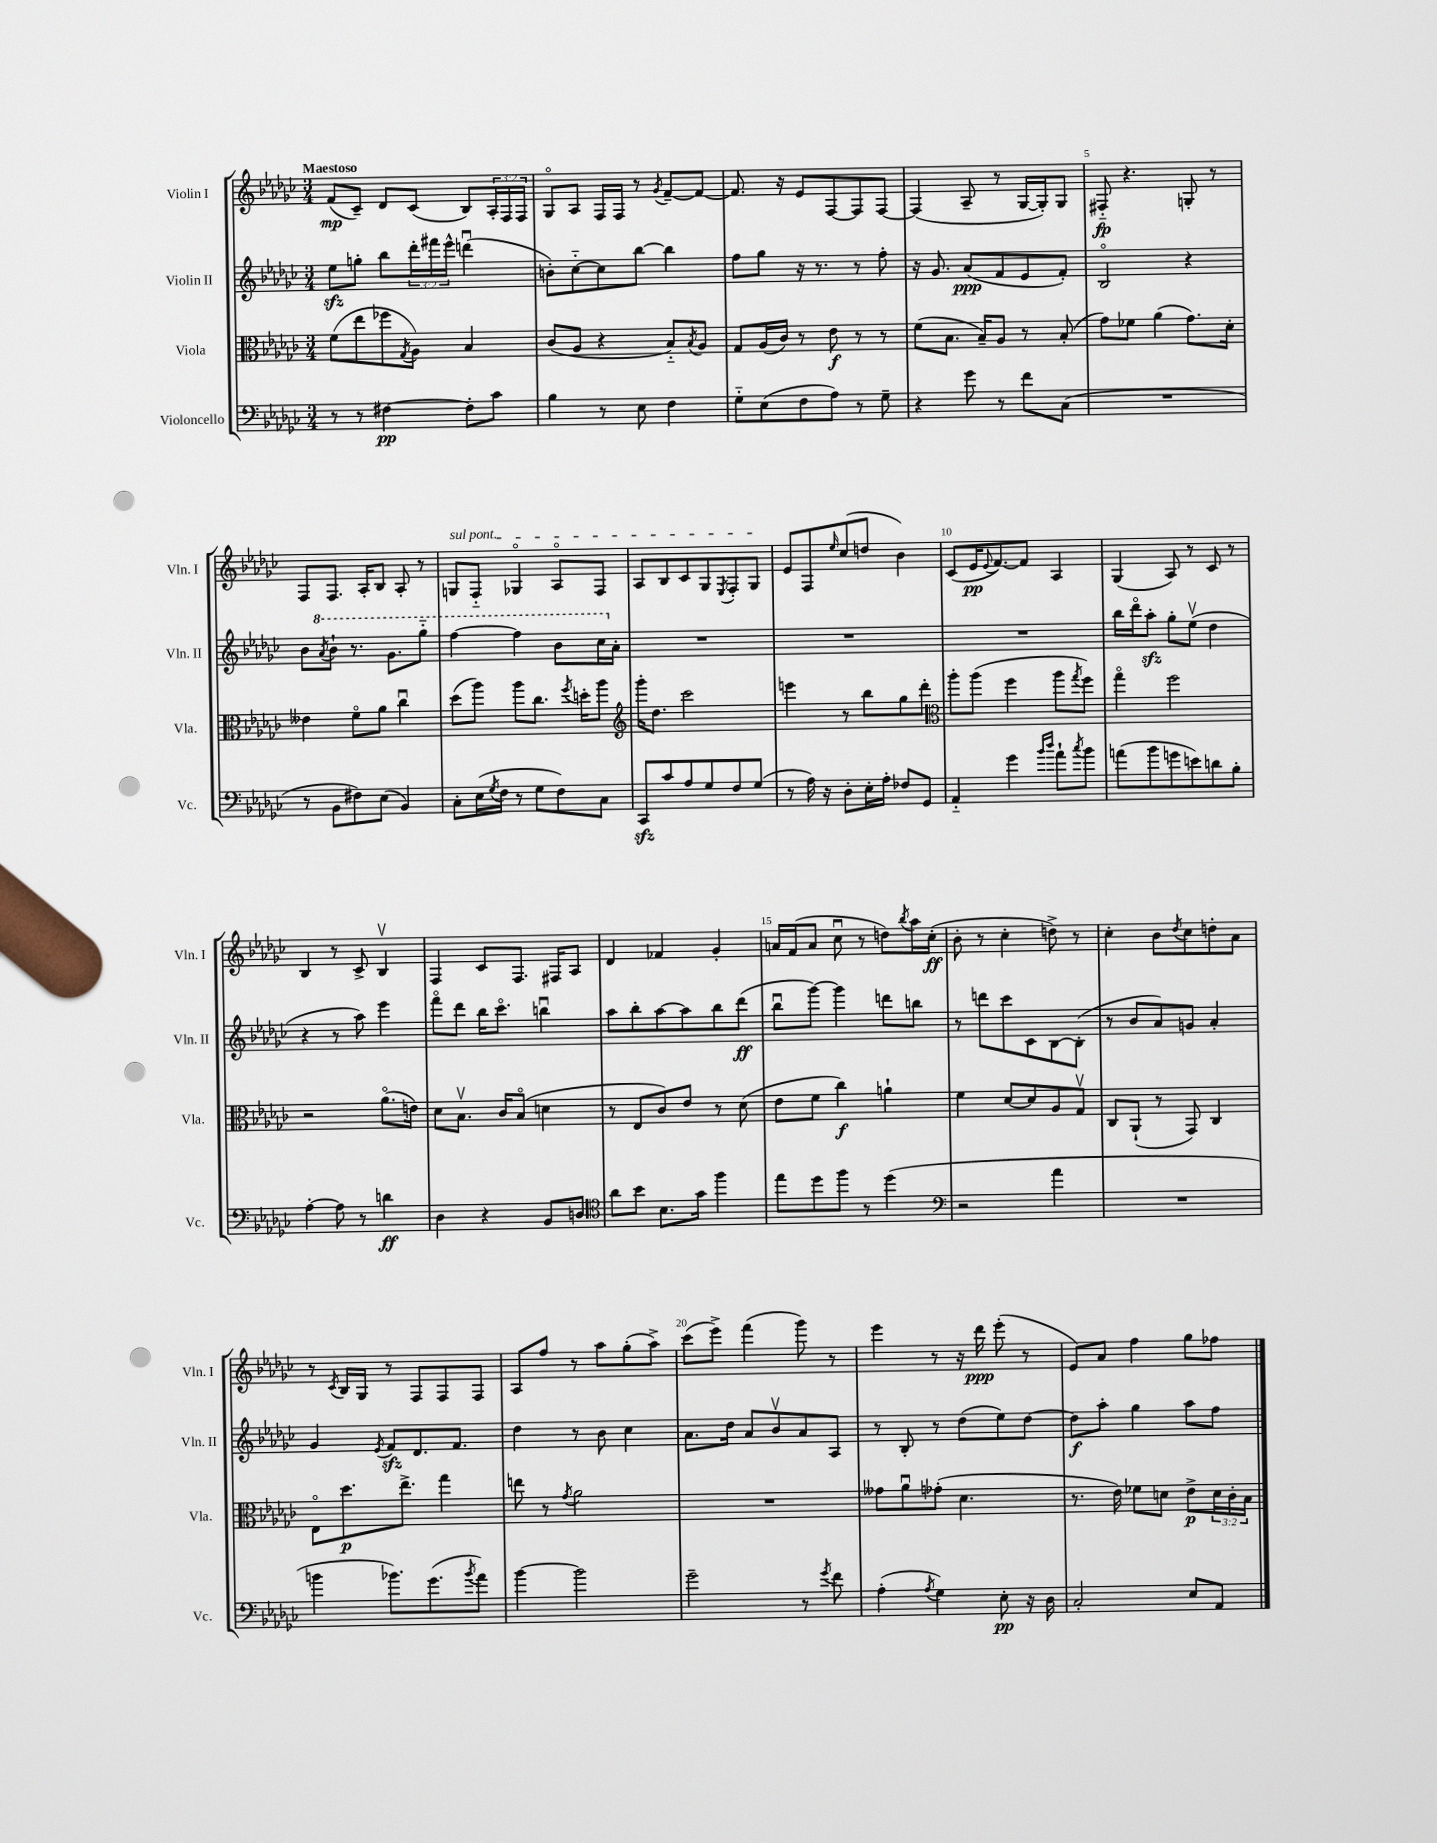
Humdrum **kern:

**kern	**kern	**kern	**kern
*staff4	*staff3	*staff2	*staff1
*clefF4	*clefC3	*clefG2	*clefG2
*k[b-e-a-d-g-c-]	*k[b-e-a-d-g-c-]	*k[b-e-a-d-g-c-]	*k[b-e-a-d-g-c-]
*M3/4	*M3/4	*M3/4	*M3/4
8r	(8f	8ee-	(8f
8r	8ee-	8gg'	8c-~)
[4F#	8ff-	8bb-	8d-
.	8qG-	.	.
.	8A-)	24ddd-'	(8c-
.	.	24fff#	.
.	.	24eee-^^	.
8F#']	4B-	(4dddu	8B-)
8c-	.	.	24A-'
.	.	.	24F
.	.	.	24F
=	=	=	=
4B-	(8c-	8b')	8G-o
.	8A-	[8cc-'~	8A-
8r	4r	8cc-]	16F
.	.	.	16F
8E-	.	[8bb-	8r
.	.	.	8qg-
4F	8B-'~)	4bb-]	[8f~
.	8qB-	.	.
.	8A-	.	8f_
=	=	=	=
8G-'~	8G-	8ff	8.f]
(8E-	(16A-	8gg-	.
.	16c-)	.	16r
8F	8r	16r	8e-
.	.	8.r	.
8A-)	8e-	.	[8F
8r	8r	8r	8F]
8G-~	8r	8ff'	[8F
=	=	=	=
4r	(8f	16r	(4F]
.	.	8.g-	.
.	8.B-	.	.
8g-	.	(8a-	8A-~
.	16B-~)	.	.
8r	8A-	8f	8r
8f	8r	8e-	[16G-
.	.	.	16G-'])
(8C-	(8B-'	8f')	8G-
=	=	=	=
2.r	8g-)	2B-o	8F#'~
.	8f-	.	4.r
.	(4a-	.	.
.	8.g-)	4r	8G'
.	.	.	8r
.	16d-'	.	.
=	=	=	=
8r	4e--	8b-	8F
.	.	8qaa-	.
8BB-	.	8bb-`	8.F
8F#)	8fo	8.r	.
.	.	.	16A-'
(8E-	8a-	.	8B-
.	.	8.gg-	.
4BB-)	4cc-u	.	8A-'
.	.	8ggg-'~	8r
=	=	=	=
8C-'	(8dd-	[4fff	8G
(16E-	8aa-)	.	8F'~
8qG-	.	.	.
16F	.	.	.
8r	8aa-	4fff]	4G-o
8G-	8.cc-	.	.
8F)	.	8bb-	8A-o
.	8qff	.	.
.	16dd'	.	.
8C-	8aa-	16ccc-	8F
.	.	16a-'	.
=	=	=	=
*	*clefG2	*	*
8CC-	16ggg-'	2.r	8A-
.	8.dd-	.	.
8c-	.	.	8B-
8A-	2ccc-	.	8c-
8G-	.	.	8G-
.	.	.	8qE-
8F	.	.	8F'
(8G-	.	.	8G-
=	=	=	=
8r	4eee	2.r	8e-
16A-)	.	.	8F
16r	.	.	.
.	.	.	16qqee-
8D-'	8r	.	(8cc-
16E-'	8bb-	.	8dd
16A-'	.	.	.
8F-	8gg-	.	4b-)
8GG-	8ddd-'	.	.
=	=	=	=
*	*clefC3	*	*
4AA-'~	8aa-'	2.r	(8c-
.	(8aa-	.	16e-
.	.	.	8qqe-
.	.	.	[8.f)
4g-	4ff	.	.
.	.	.	8f]
16qqb-	.	.	.
16qqdd-	.	.	.
8a-`	8aa-	.	4A-
8qcc-	8qgg-	.	.
8b-	8ff)	.	.
=	=	=	=
(8a	4gg-o	16bb-	(4G-
.	.	16ddd-o	.
8b-	.	8aa-'	.
8g	2ff	8gg-'	8A-)
8e)	.	(8ee-v	8r
8d	.	4dd-	8c-
8B-'	.	.	8r
=	=	=	=
[4A-'	2r	4r	4B-
8A-]	.	8r	8r
8r	.	8aa-)	8c-^
4d	(8.a-o	4eee-	4B-v
.	16e)	.	.
=	=	=	=
4D-	8d-	8fffo	4F
.	8.B-v	8ddd-	.
4r	.	16bb-	8c-
.	16c-	8.ccc-o	.
.	(8B-o	.	8.F
8BB-	4d	4bbu	.
.	.	.	16F#
8D	.	.	8A-
=	=	=	=
*clefC4	*	*	*
8a-	8r	8aa-	4d-
8b-	8E-	8bb-'	.
8.B-	8c-)	[8aa-	4f-
.	8e-	8aa-]	.
16g-	.	.	.
4ff	8r	8bb-	4g-'
.	(8d-	(8ddd-	.
=	=	=	=
8ee-	8e-	8bb-u	16a
.	.	.	(16f
8dd-	8f	[8ggg-)	8a
8ff	4cc-)	4ggg-]	8cc-u
8r	.	.	8r
(4dd-	4a`	8ddd	8dd)
.	.	.	8qbb-
.	.	8bb	16aa-
.	.	.	(16cc-'
=	=	=	=
*clefF4	*	*	*
2r	4f	8r	8b-'
.	.	8ddd	8r
.	[8d-	8ccc-	4cc-'
.	8d-]	8c-	.
4a-	8A-	[8B-	8dd^)
.	8G-v	(8B-']	8r
=	=	=	=
2.r	8C-	8r	4cc-'
.	(8AA-`	8b-	.
.	8r	8a-)	8b-
.	.	.	8qdd-
.	8GG-)	8g	8cc-
.	4C-	4a-'	8dd'
.	.	.	8a-
=	=	=	=
4b	8E-o	4g-	8r
.	.	.	8qc-
.	8.dd-	.	16B-
.	.	.	16G-
.	.	8qe-	.
8.b-)	.	8f	8r
.	8.ee-^	.	.
.	.	8.d-	8F
(8.g-	.	.	.
.	4gg-	.	8F
.	.	8.f	.
8qb-	.	.	.
8a-)	.	.	8F
=	=	=	=
[4b-	8ee	4dd-	8A-
.	8r	.	8ff
.	8qg-	.	.
2b-]	2a-	8r	8r
.	.	8b-	8aa-
.	.	4cc-	(8gg-'
.	.	.	8aa-^)
=	=	=	=
2g-~	2.r	8.a-	(8ccc-
.	.	.	8eee-^)
.	.	16dd-	.
.	.	8a-	(4fff
.	.	8b-v	.
8r	.	8a-	8ggg-)
8qg-	.	.	.
8f	.	8A-	8r
=	=	=	=
(4A-'	8g--	8r	4eee-
.	8a-u	8B-'	.
8qA-	.	.	.
4G-)	(8g-'	8r	8r
.	4.d-	(8dd-	16r
.	.	.	16ddd-
8E-'	.	8ee-)	(8eee-'
16r	.	[8dd-	8r
16D-	.	.	.
=	=	=	=
2C-'	8.r	8dd-]	8e-)
.	.	8aa-'	8a-
.	16e-)	.	.
.	8f-	4gg-	4ff
.	8d	.	.
8E-	8e-^	8aa-	8gg-
8AA-	24d	8ff	8ff-
.	24c-'	.	.
.	24B-	.	.
==	==	==	==
*-	*-	*-	*-
